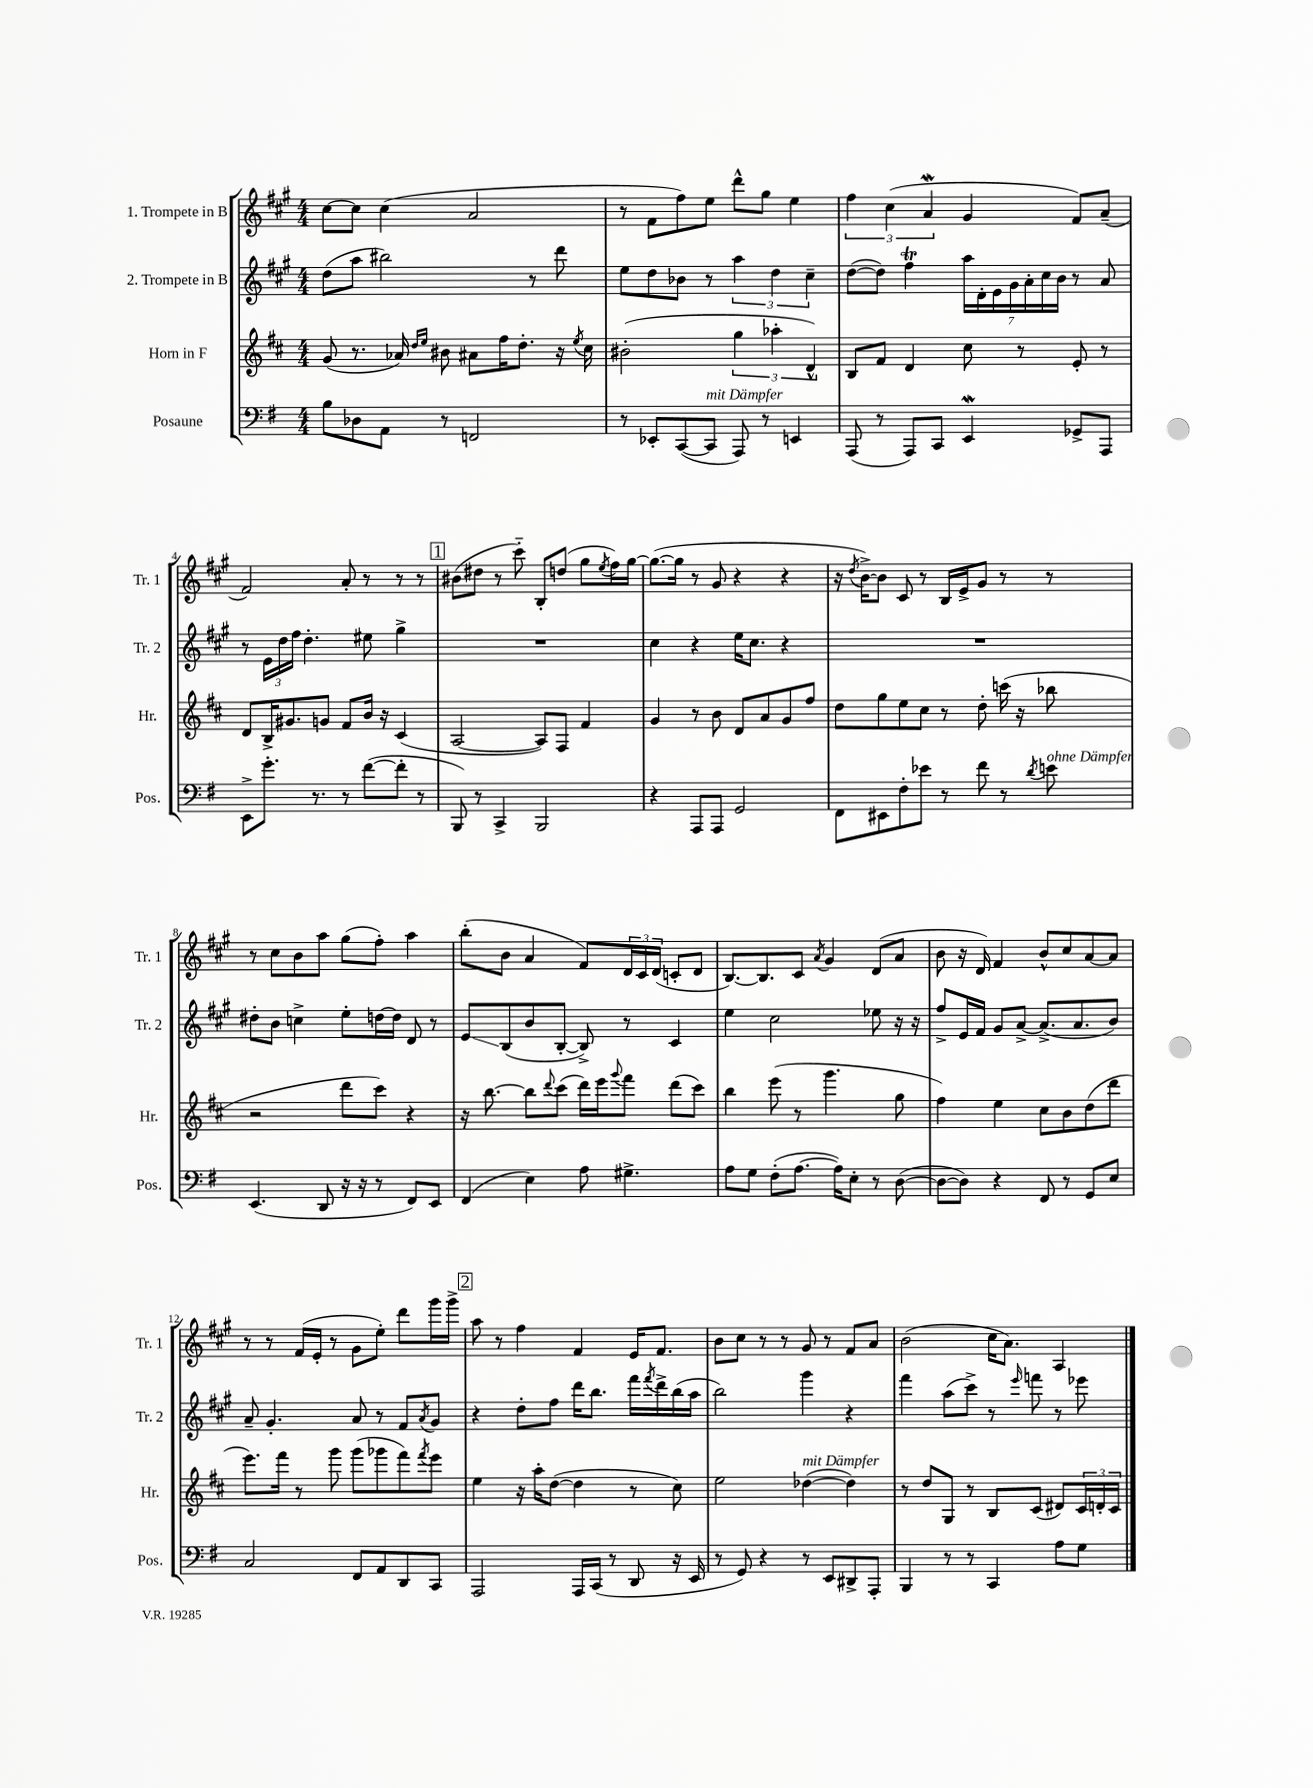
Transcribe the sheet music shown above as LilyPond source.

<<
\new StaffGroup <<
\new Staff = "s0" \with { instrumentName = "1. Trompete in B" shortInstrumentName = "Tr. 1" } {
    \clef treble \key a \major \numericTimeSignature \time 4/4
    cis''8~ cis''8 cis''4( a'2 |
    r8 fis'8 fis''8) e''8 d'''8-^ gis''8 e''4 |
    \tuplet 3/2 { fis''4 cis''4( a'4\mordent } gis'4 fis'8) a'8--( |
    fis'2) a'8-. r8 r8 r8 |
    \mark \markup { \box "1" } bis'8( dis''8 r8 cis'''8-_) b8-. d''8( gis''8 \acciaccatura { e''8 } fis''16) gis''16~ |
    gis''8.~( gis''16 r8 gis'8 r4 r4 |
    r16 \acciaccatura { d''8 } b'16~->) b'8 cis'8 r8 b16 e'16-> gis'8 r8 r8 |
    r8 cis''8 b'8 a''8 gis''8( fis''8-.) a''4 |
    b''8-.( b'8 a'4 fis'8) \tuplet 3/2 { d'16 cis'16 d'16( } c'8-. d'8 |
    b8.~) b8. cis'8 \acciaccatura { a'8 } gis'4 d'8( a'8 |
    b'8 r16 d'16) fis'4 b'8-^ cis''8 a'8~ a'8 |
    r8 r8 fis'16( e'16-. r8 gis'8 e''8-.) d'''8 gis'''16 gis'''16-> |
    \mark \markup { \box "2" } a''8 r8 fis''4 fis'4 e'16 fis'8. |
    b'8 cis''8 r8 r8 gis'8 r8 fis'8 a'8 |
    b'2( cis''16 a'8.) a4 \bar "|." |
}
\new Staff = "s1" \with { instrumentName = "2. Trompete in B" shortInstrumentName = "Tr. 2" } {
    \clef treble \key a \major \numericTimeSignature \time 4/4
    d''8( a''8 bis''2) r8 d'''8 |
    e''8 d''8 bes'8 r8 \tuplet 3/2 { a''4 d''4 cis''4-- } |
    d''8~( d''8) fis''4\trill \tuplet 7/4 { a''16 d'16-. e'16 gis'16 a'16-. cis''16 b'16 } r8 a'8 |
    r8 \tuplet 3/2 { e'16 d''16 fis''16 } d''4.-. eis''8 gis''4-> |
    \mark \markup { \box "1" } R1 |
    cis''4 r4 e''16 cis''8. r4 |
    R1 |
    dis''8-. b'8 c''4-> e''8-. d''16~ d''16 d'8 r8 |
    e'8\glissando b8( b'8 b8~-. b8->) r8 cis'4 |
    e''4 cis''2 ees''8 r16 r16 |
    fis''8-> e'16 fis'16 gis'8 a'8~-> a'8.->( a'8. b'8) |
    a'8-- gis'4.-. a'8 r8 fis'8 \acciaccatura { a'8 } gis'8 |
    \mark \markup { \box "2" } r4 d''8-. fis''8 d'''16 b''8. fis'''16 \acciaccatura { fis'''8 } d'''16-> b''16( a''16 |
    b''2) gis'''4 r4 |
    fis'''4 a''8( cis'''8->) r8 \grace { e'''16 } f'''8 r8 ees'''8 \bar "|." |
}
\new Staff = "s2" \with { instrumentName = "Horn in F" shortInstrumentName = "Hr." } {
    \clef treble \key d \major \numericTimeSignature \time 4/4
    g'8( r8. aes'16) \grace { d''16 e''16 } bis'8 ais'8 fis''16 d''8.-. r16 \acciaccatura { e''8 } cis''16 |
    bis'2-.( \tuplet 3/2 { g''4 aes''4-. d'4-^) } |
    b8 fis'8 d'4 cis''8 r8 e'8-. r8 |
    d'8 b16-> gis'8. g'8 fis'8 b'16 r16 cis'4( |
    \mark \markup { \box "1" } a2~ a8) fis8 fis'4 |
    g'4 r8 b'8 d'8 a'8 g'8 fis''8 |
    d''8 g''8 e''8 cis''8 r8 d''8-. c'''16( r16 bes''8 |
    r2 d'''8 cis'''8) r4 |
    r16 b''8.~ b''8 \appoggiatura { d'''8 } cis'''8( d'''16) e'''16 \appoggiatura { g'''8 } fis'''8 d'''8( cis'''8) |
    b''4 e'''8( r8 g'''4. g''8 |
    fis''4) e''4 cis''8 b'8 d''8( d'''8 |
    e'''8.) fis'''16 r8 g'''8 g'''8( ges'''8 fis'''8) \acciaccatura { fis'''8 } e'''8 |
    \mark \markup { \box "2" } e''4 r16 a''16-. d''8~( d''4 r8 cis''8) |
    e''2 des''4~^\markup { \italic "mit Dämpfer" }( des''4) |
    r8 d''8 g8 r8 b8 cis'8( dis'8) \tuplet 3/2 { cis'16 d'16-. cis'16 } \bar "|." |
}
\new Staff = "s3" \with { instrumentName = "Posaune" shortInstrumentName = "Pos." } {
    \clef bass \key g \major \numericTimeSignature \time 4/4
    b8 des8 a,8 r8 f,2 |
    r8 ees,8-. c,8~( c,8^\markup { \italic "mit Dämpfer" } a,,8) r8 e,4 |
    a,,8( r8 a,,8) c,8 e,4\mordent ges,8-> a,,8 |
    e,8-> g'8.-. r8. r8 fis'8~( fis'8-. r8 |
    \mark \markup { \box "1" } b,,8) r8 c,4-> b,,2 |
    r4 a,,8 a,,8 g,2 |
    fis,8 eis,8 fis8-. ees'8 r8 fis'8 r8 \acciaccatura { d'8 } e'8^\markup { \italic "ohne Dämpfer" } |
    e,4.( d,8 r16 r16 r8 fis,8) e,8 |
    fis,4( e4) a8 gis4.-> |
    a8 g8 fis8-.( a8.~ a16) e8-. r8 d8~( |
    d8~ d8) r4 fis,8 r8 g,8 e8 |
    c2 fis,8 a,8 d,8 c,8 |
    \mark \markup { \box "2" } a,,2 a,,16 c,16( r8 d,8 r16 e,16 |
    r8 g,8) r4 r8 e,8 dis,8-> a,,8-. |
    b,,4 r8 r8 c,4 a8 g8 \bar "|." |
}
>>
>>
